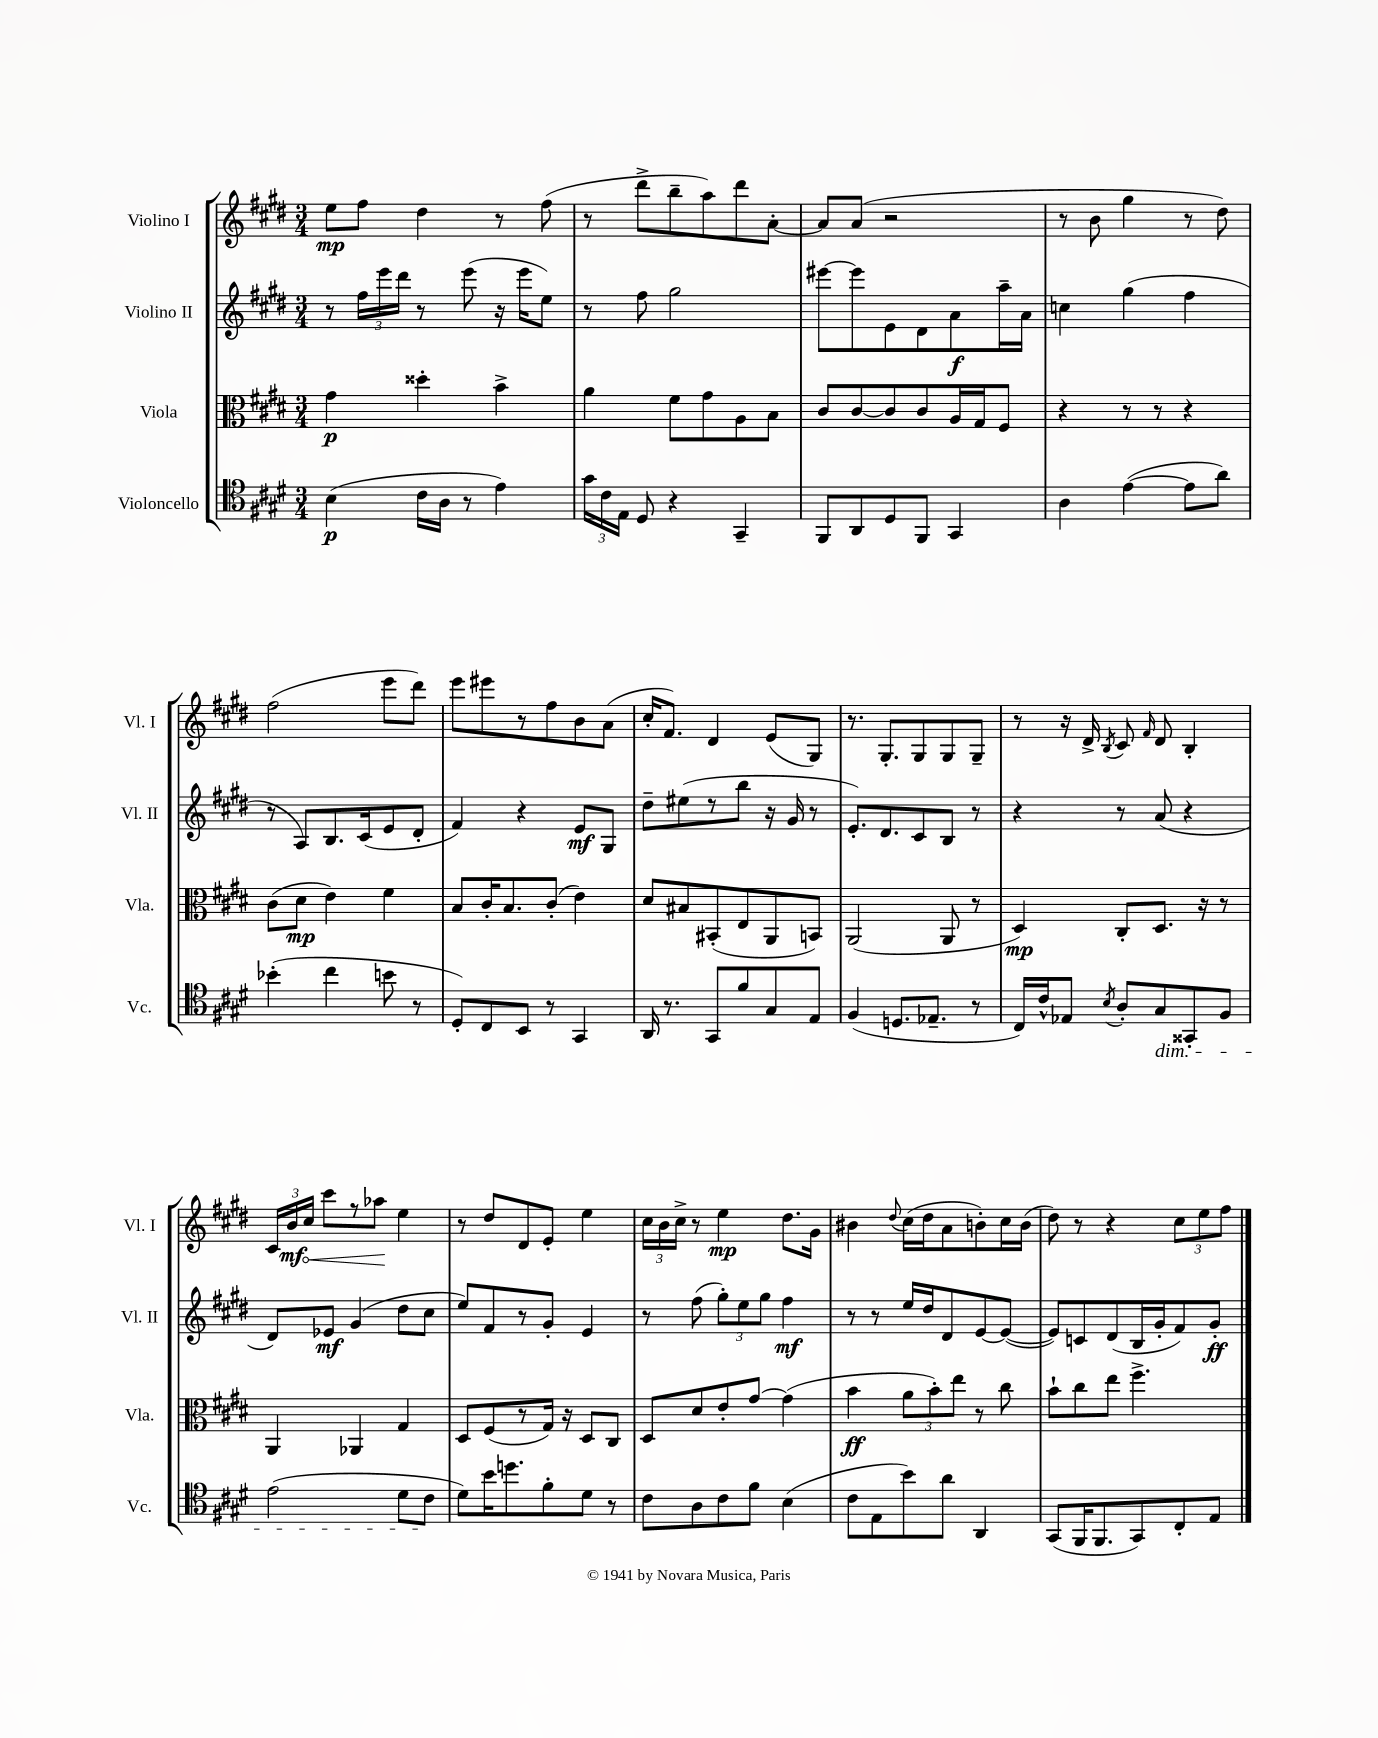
<<
\new StaffGroup <<
\new Staff = "s0" \with { instrumentName = "Violino I" shortInstrumentName = "Vl. I" } {
    \clef treble \key e \major \numericTimeSignature \time 3/4
    \autoBeamOff e''8[\mp fis''8] dis''4 r8 fis''8( |
    r8 dis'''8[-> b''8-- a''8) dis'''8 a'8]~-. |
    a'8[ a'8]( r2 |
    r8 b'8 gis''4 r8 dis''8) |
    fis''2( e'''8[ dis'''8]) |
    e'''8[ eis'''8 r8 fis''8 b'8 a'8]( |
    cis''16[-. fis'8.]) dis'4 e'8[( gis8]) |
    r8. gis8.[-. gis8 gis8 gis8]-- |
    r8 r16 dis'16-> \acciaccatura { b8 } cis'8 \grace { fis'16 } dis'8 b4-. |
    \tuplet 3/2 { cis'16[ b'16\mf \once \override Hairpin.circled-tip = ##t cis''16]\< } cis'''8[ r8 aes''8]\! e''4 |
    r8 dis''8[ dis'8 e'8]-. e''4 |
    \tuplet 3/2 { cis''16[ b'16 cis''16]-> } r8 e''4\mp dis''8.[ gis'16] |
    bis'4 \appoggiatura { dis''8 } cis''16[( dis''16 a'8 b'8-.) cis''16 b'16]( |
    dis''8) r8 r4 \tuplet 3/2 { cis''8[ e''8 fis''8] } \bar "|." |
}
\new Staff = "s1" \with { instrumentName = "Violino II" shortInstrumentName = "Vl. II" } {
    \clef treble \key e \major \numericTimeSignature \time 3/4
    \autoBeamOff r8 \tuplet 3/2 { fis''16[ e'''16 dis'''16] } r8 e'''8( r16 e'''16[ e''8]) |
    r8 fis''8 gis''2 |
    eis'''8[~ eis'''8 e'8 dis'8 a'8\f a''16-- a'16] |
    c''4 gis''4( fis''4 |
    r8 a8[) b8. cis'16( e'8 dis'8]-. |
    fis'4) r4 e'8[\mf gis8] |
    dis''8[-- eis''8( r8 b''8] r16 gis'16 r8 |
    e'8.[-.) dis'8. cis'8 b8] r8 |
    r4 r8 a'8( r4 |
    dis'8[) ees'8]\mf gis'4( dis''8[ cis''8] |
    e''8[) fis'8 r8 gis'8]-. e'4 |
    r8 fis''8( \tuplet 3/2 { gis''8[-.) e''8 gis''8] } fis''4\mf |
    r8 r8 e''16[ dis''16 dis'8 e'8~ e'8]~( |
    e'8[) c'8 dis'8( b16 gis'16-. fis'8) gis'8]-.\ff \bar "|." |
}
\new Staff = "s2" \with { instrumentName = "Viola" shortInstrumentName = "Vla." } {
    \clef alto \key e \major \numericTimeSignature \time 3/4
    \autoBeamOff gis'4\p disis''4-. b'4-> |
    a'4 fis'8[ gis'8 a8 b8] |
    cis'8[ cis'8~ cis'8 cis'8 a16 gis16 fis8] |
    r4 r8 r8 r4 |
    cis'8[( dis'8]\mp e'4) fis'4 |
    b8[ cis'16-. b8. cis'8]-.( e'4) |
    dis'8[ bis8 bis,8-.( e8 a,8 b,8]) |
    a,2( a,8 r8 |
    dis4\mp) cis8[-. dis8.] r16 r8 |
    a,4 aes,4 gis4 |
    dis8[ fis8( r8 gis16]) r16 dis8[ cis8] |
    dis8[ dis'8 e'8-. gis'8]~ gis'4( |
    b'4\ff \tuplet 3/2 { a'8[ b'8-.) e''8] } r8 cis''8 |
    b'8[-! cis''8 e''8] fis''4.-> \bar "|." |
}
\new Staff = "s3" \with { instrumentName = "Violoncello" shortInstrumentName = "Vc." } {
    \clef tenor \key e \major \numericTimeSignature \time 3/4
    \autoBeamOff b4\p( cis'16[ a16] r8 e'4) |
    \tuplet 3/2 { gis'16[ cis'16 e16] } dis8 r4 gis,4-- |
    fis,8[ a,8 dis8 fis,8] gis,4 |
    a4 e'4~( e'8[ a'8]) |
    bes'4-.( cis''4 b'8 r8 |
    dis8[-.) cis8 b,8] r8 gis,4 |
    a,16 r8. gis,8[ fis'8 gis8 e8] |
    fis4( d8.[ ees8.]-- r8 |
    cis16[) cis'16-^ ees8] \acciaccatura { b8 } a8[-. gis8\dim gisis,8-. fis8] |
    e'2( dis'8[ cis'8]\! |
    dis'8[) b'16 d''8. fis'8-. dis'8] r8 |
    cis'8[ a8 cis'8 fis'8] b4( |
    cis'8[ e8 b'8) a'8] a,4 |
    gis,8[( fis,16 fis,8. gis,8) cis8-. e8] \bar "|." |
}
>>
>>
\layout { \context { \Score \remove "Bar_number_engraver" } }
